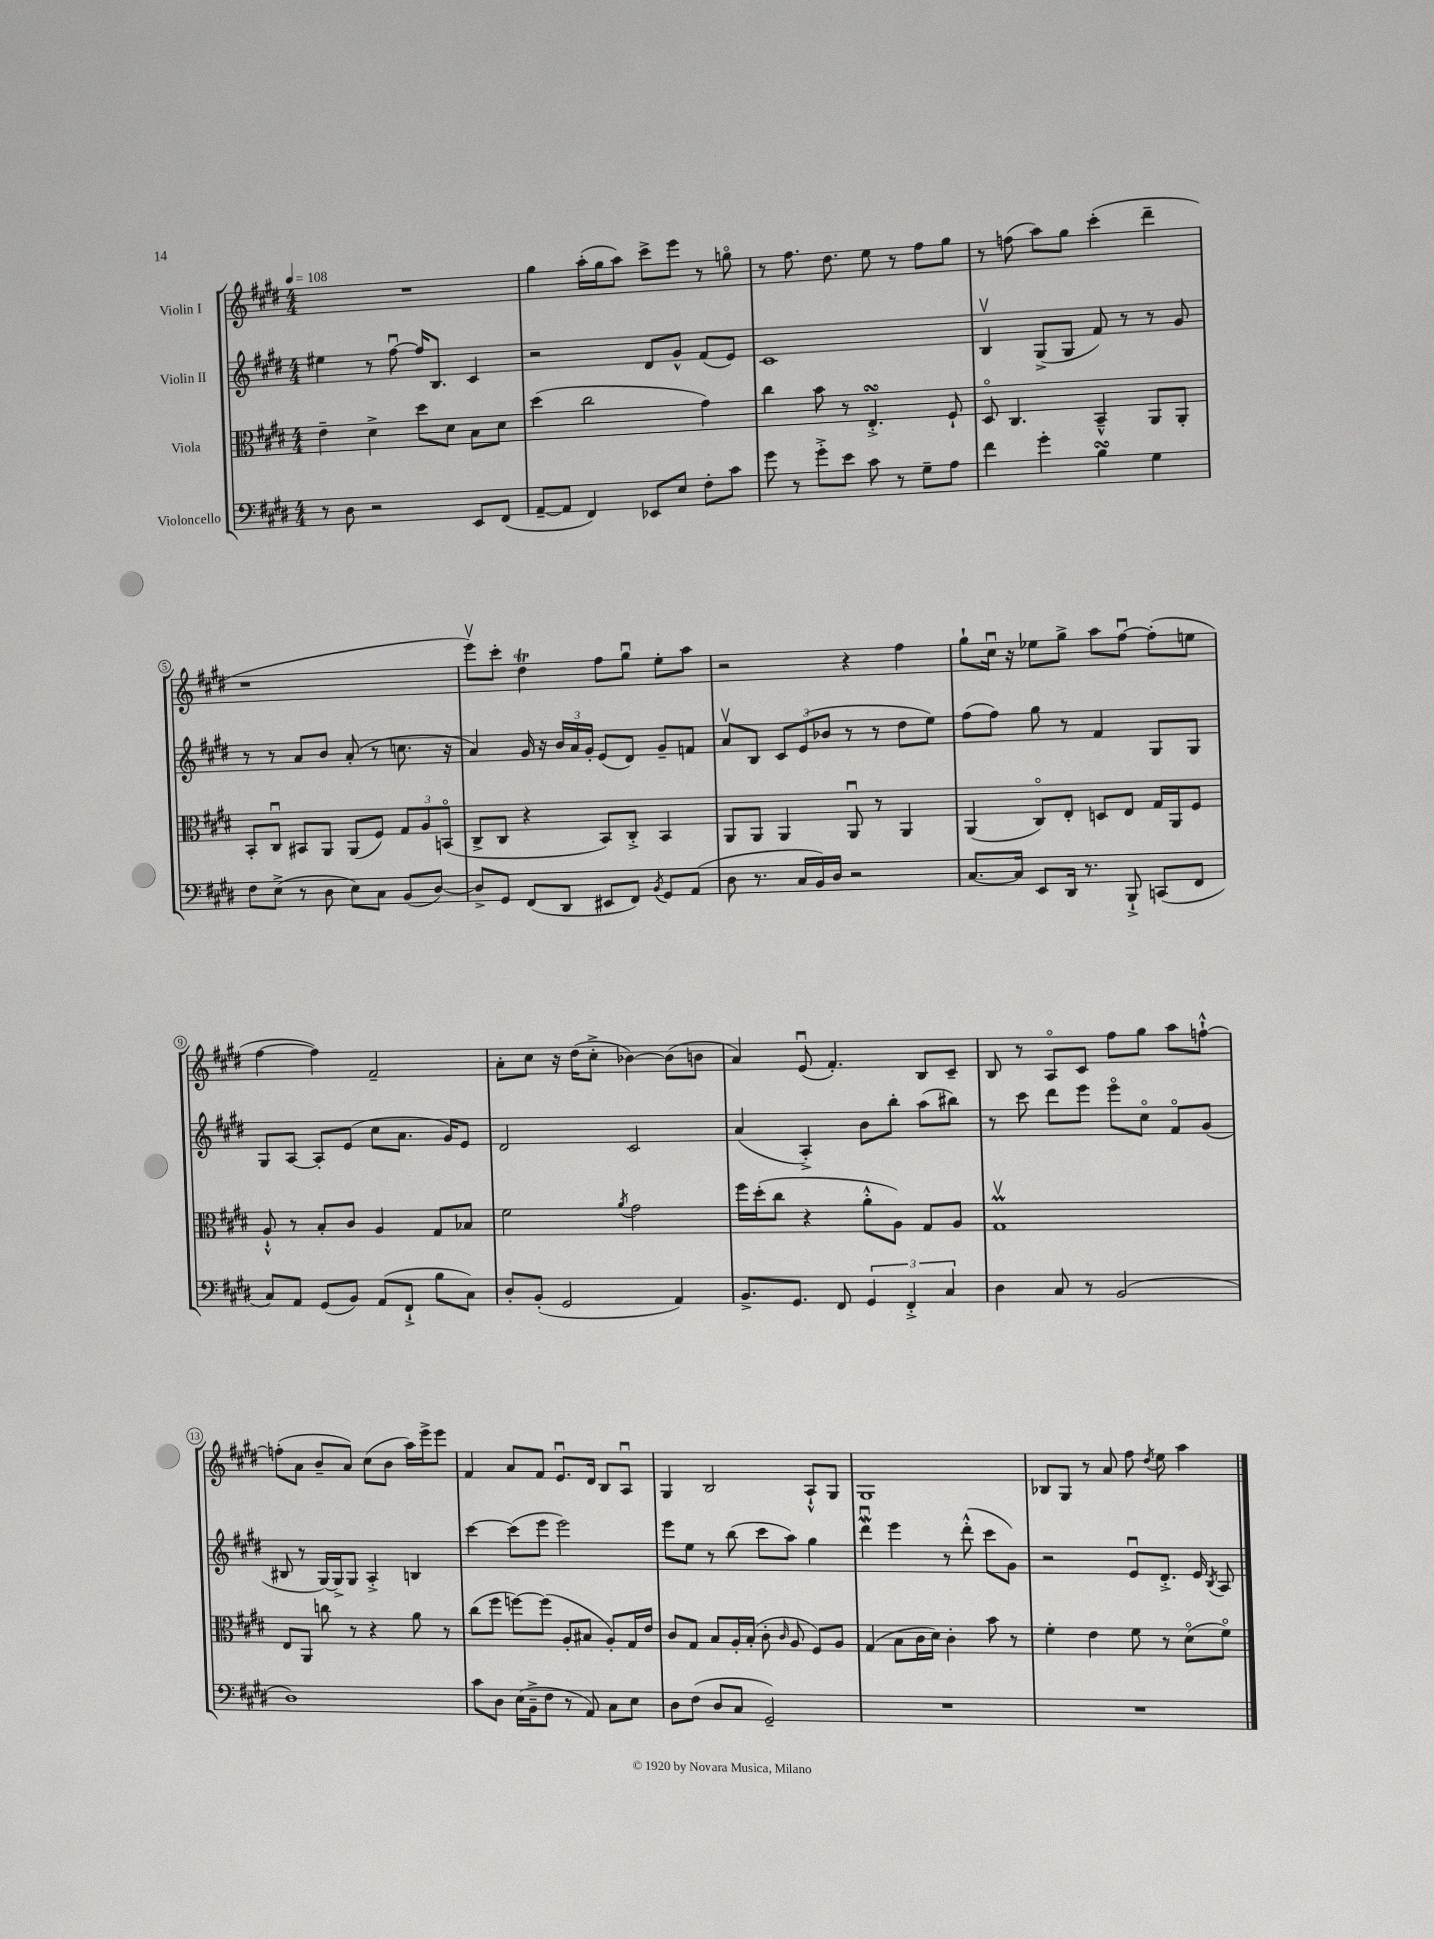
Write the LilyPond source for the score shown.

<<
\new StaffGroup <<
\new Staff = "s0" \with { instrumentName = "Violin I" } {
    \clef treble \key e \major \numericTimeSignature \time 4/4 \tempo 4 = 108
    \autoBeamOff R1 |
    gis''4 a''16[-.( gis''16 a''8]) cis'''8[-> e'''8] r8 g''8\flageolet |
    r8 fis''8. dis''8. e''8 r8 fis''8[ gis''8] |
    r8 f''8( a''8[) gis''8] cis'''4-.( dis'''4-- |
    r1 |
    e'''8[\upbow) cis'''8]-. dis''4\trill fis''8[ gis''8]\downbow e''8[-. a''8] |
    r2 r4 fis''4 |
    gis''8[-! cis''16]\downbow r16 ees''8[ gis''8]-> a''8[ fis''8]~\downbow fis''8[-.( e''8] |
    fis''4~ fis''4) fis'2-- |
    a'8[-. cis''8] r16 dis''16[( cis''8]-.-> bes'4~) bes'8[( b'8] |
    a'4) e'8\downbow( fis'4.-.) b8[ cis'8]-- |
    b8 r8 a8[\flageolet cis'8] fis''8[ gis''8] a''8[ f''8]~-!-^ |
    f''8[-.( a'8] b'8[-- a'8]) cis''8[( b'8] a''16[) e'''16-> e'''8] |
    fis'4 a'8[ fis'8] e'8.[\downbow dis'16] b8[ a8]\downbow |
    gis4 b2 a8[-!-^ gis8] |
    gis1 |
    bes8[ gis8] r8 a'8 fis''8 \acciaccatura { dis''8 } e''8 a''4 \bar "|." |
}
\new Staff = "s1" \with { instrumentName = "Violin II" } {
    \clef treble \key e \major \numericTimeSignature \time 4/4
    \autoBeamOff eis''4 r8 fis''8~\downbow fis''16[ b8.] cis'4 |
    r2 dis'8[ gis'8]-^ fis'8[( e'8]) |
    cis'1 |
    b4\upbow gis8[->( gis8] fis'8) r8 r8 gis'8 |
    r8 r8 a'8[ b'8] a'8-.( r8 c''8. r16 |
    a'4) gis'16 r16 \tuplet 3/2 { b'16[ a'16 gis'16]-. } e'8[( dis'8]) gis'8[-- f'8] |
    a'8[\upbow b8] \tuplet 3/2 { cis'8[ e'8( bes'8] } r8 r8 dis''8[ e''8]) |
    fis''8[( fis''8]) gis''8 r8 fis'4 gis8[ gis8] |
    gis8[ a8]~ a8[-. e'8]( cis''8[ a'8.] gis'16[) e'8] |
    dis'2 cis'2 |
    a'4( a4-.->) b'8[ b''8]-. a''8[( bis''8]) |
    r8 cis'''8 dis'''8[ e'''8] e'''8[\flageolet cis''8]\flageolet fis'8[\flageolet gis'8]( |
    bis8 r8 gis16[~) gis16-> gis8] a4-.-> b4 |
    cis'''4~ cis'''8[( e'''8] e'''2) |
    e'''8[ e''8] r8 b''8( cis'''8[ a''8]) gis''4 |
    dis'''4\downbow\mordent e'''4 r8 dis'''8-.-^( cis'''8[ gis'8]) |
    r2 e'8[\downbow dis'8.]-.-> e'16 \acciaccatura { b8 } a8 \bar "|." |
}
\new Staff = "s2" \with { instrumentName = "Viola" } {
    \clef alto \key e \major \numericTimeSignature \time 4/4
    \autoBeamOff e'4-- dis'4-> dis''8[ dis'8] b8[ dis'8] |
    dis''4( cis''2 gis'4) |
    cis''4 b'8 r8 e4.-.->\turn fis8-! |
    dis8\flageolet cis4. b,4---^ a,8[ a,8]-. |
    b,8[-. cis8]\downbow bis,8[ a,8] a,8[( fis8]) \tuplet 3/2 { gis8[ a8 b,8]\flageolet( } |
    cis8[-> cis8] r4 b,8[) cis8]-.-> b,4 |
    a,8[ a,8] a,4 a,8\downbow r8 a,4 |
    a,4( cis8[\flageolet) e8]-. d8[ e8] gis16[ a,16 fis8] |
    a8-!-^ r8 b8[-. cis'8] a4 gis8[ bes8] |
    fis'2 \acciaccatura { a'8 } gis'2 |
    fis''16[ dis''16-.( cis''8] r4 a'8[-.-^ a8]) gis8[ a8] |
    gis1\upbow\prall |
    e8[ a,8] c''8 r8 r4 a'8 r8 |
    cis''8[( fis''8] f''8[~) f''8]( a8[-. bis8] a8[-.) gis16 e'16] |
    cis'8[ gis8] b8[ a16-. b16]-.( cis'8-. \grace { cis'16 } a8 fis8[) a8] |
    gis4( b8[ cis'16 dis'16]) cis'4-. b'8 r8 |
    fis'4-. e'4 fis'8 r8 dis'8[\flageolet( fis'8]\flageolet) \bar "|." |
}
\new Staff = "s3" \with { instrumentName = "Violoncello" } {
    \clef bass \key e \major \numericTimeSignature \time 4/4
    \autoBeamOff r8 dis8 r2 e,8[ fis,8]( |
    a,8[~-- a,8] fis,4) ees,8[ e8] fis8[-. cis'8] |
    gis'8 r8 gis'8[-.-> e'8] cis'8 r8 gis8[-- a8] |
    fis'4 gis'4-. b4\turn gis4 |
    fis8[ e8]->( r8 dis8 e8[) cis8] b,8[( dis8]~) |
    dis8[-> gis,8] fis,8[( dis,8] eis,8[ fis,8]) \acciaccatura { b,8 } gis,8[ a,8]( |
    dis8 r8. cis16[ b,16) dis16] r2 |
    cis8.[~ cis16] e,8[ dis,16] r8. b,,8-!-> c,8[( fis,8] |
    cis8[) a,8] gis,8[( b,8]) a,8[( fis,8]-!-> b8[ cis8]) |
    dis8[-. b,8]-.( gis,2 a,4) |
    b,8.[-> gis,8.] fis,8 \tuplet 3/2 { gis,4 fis,4-.-> cis4 } |
    dis4 cis8 r8 b,2( |
    dis1) |
    cis'8[ dis8] e16[( b,16---> fis8] r8 a,8) cis8[ e8] |
    dis8[ fis8]( dis8[ cis8] gis,2--) |
    R1 |
    R1 \bar "|." |
}
>>
>>
\layout { \context { \Score \override BarNumber.stencil = #(make-stencil-circler 0.1 0.3 ly:text-interface::print) } }
